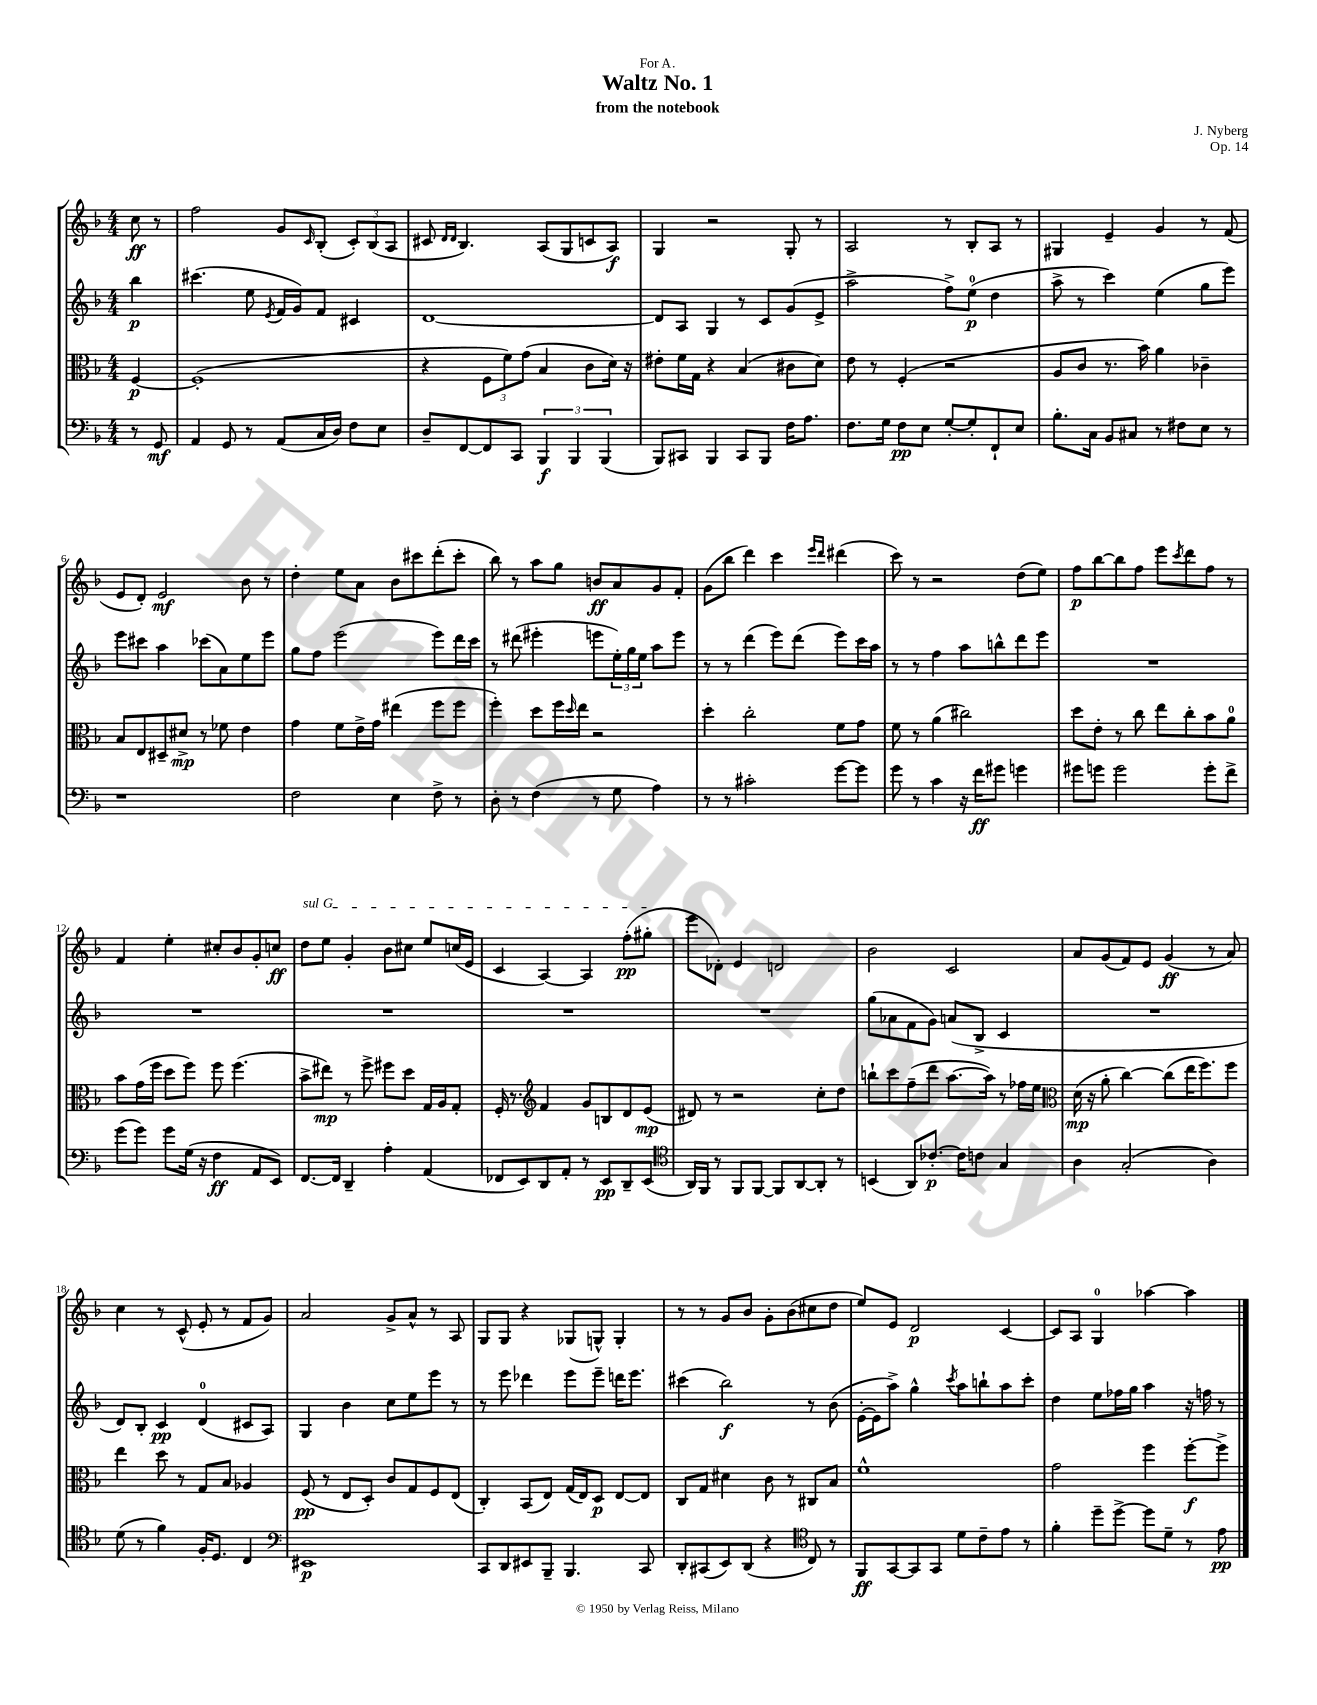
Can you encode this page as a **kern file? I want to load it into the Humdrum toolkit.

**kern	**dynam	**kern	**dynam	**kern	**dynam	**kern	**dynam
*part4	*part4	*part3	*part3	*part2	*part2	*part1	*part1
*staff4	*staff4	*staff3	*staff3	*staff2	*staff2	*staff1	*staff1
*clefF4	*	*clefC3	*	*clefG2	*	*clefG2	*
*k[b-]	*	*k[b-]	*	*k[b-]	*	*k[b-]	*
*M4/4	*	*M4/4	*	*M4/4	*	*M4/4	*
=	=	=	=	=	=	=	=
8r	.	[4F/	p	4bb-\	p	8cc\	ff
8GG/	mf	.	.	.	.	8r	.
=1	=1	=1	=1	=1	=1	=1	=1
4AA/	.	(1F']	.	(4.ccc#X\	.	2ff\	.
8GG/	.	.	.	.	.	.	.
8r	.	.	.	8ee\	.	.	.
.	.	.	.	8qe/	.	.	.
(8AA/L	.	.	.	16f/LL	.	8g/L	.
.	.	.	.	16g/J)	.	.	.
.	.	.	.	.	.	16qqc/	.
16C/L	.	.	.	8f/J	.	(8B-'/J	.
16D/JJ)	.	.	.	.	.	.	.
8F\L	.	.	.	4c#X/	.	12c'/L)	.
.	.	.	.	.	.	(12B-/	.
8E\J	.	.	.	.	.	.	.
.	.	.	.	.	.	12A/J	.
=2	=2	=2	=2	=2	=2	=2	=2
8D~/L	.	4r	.	[1d	.	8c#X/	.
.	.	.	.	.	.	16qqd/LL	.
.	.	.	.	.	.	16qqd/JJ	.
[8FF/	.	.	.	.	.	4.B-/)	.
8FF/]	.	12F\L	.	.	.	.	.
.	.	12f\)	.	.	.	.	.
8CC/J	.	.	.	.	.	.	.
.	.	(12g\J	.	.	.	.	.
6BBB-/	f	4B-/	.	.	.	(8A/L	.
.	.	.	.	.	.	8G/	.
6BBB-/	.	.	.	.	.	.	.
.	.	8c\L	.	.	.	8cn/	.
(6BBB-/	.	.	.	.	.	.	.
.	.	16d\Jk)	.	.	.	8A/J)	f
.	.	16r	.	.	.	.	.
=3	=3	=3	=3	=3	=3	=3	=3
8BBB-/L)	.	8e#X'\L	.	8d/L]	.	4G/	.
8CC#X/J	.	16f\L	.	8A/J	.	.	.
.	.	16G\JJ	.	.	.	.	.
4BBB-/	.	4r	.	4G/	.	2r	.
8CC#/L	.	(4B-/	.	8r	.	.	.
8BBB-/J	.	.	.	8c/L	.	.	.
16F\KL	.	8c#X\L	.	(8g/	.	8G'/	.
8.A\J	.	.	.	.	.	.	.
.	.	8d\J)	.	8e^/J	.	8r	.
=4	=4	=4	=4	=4	=4	=4	=4
8.F\L	.	8e\	.	2aa^\	.	2A/	.
.	.	8r	.	.	.	.	.
16G\Jk	.	.	.	.	.	.	.
8F\L	pp	(4F'/	.	.	.	.	.
8E\J	.	.	.	.	.	.	.
[8G'/L	.	2r	.	8ff^\L)	.	8r	.
8G'/]	.	.	.	(8ee\J	p	8B-'/L	.
8FF`/	.	.	.	4dd\	.	8A/J	.
8E/J	.	.	.	.	.	8r	.
=5	=5	=5	=5	=5	=5	=5	=5
8.B-'\L	.	8A/L	.	8aa^\	.	4G#X/	.
.	.	8c/J	.	8r	.	.	.
16C\Jk	.	.	.	.	.	.	.
8BB-/L	.	8.r	.	4ccc\)	.	4e~/	.
8C#X/J	.	.	.	.	.	.	.
.	.	16b-\)	.	.	.	.	.
8r	.	4a\	.	(4ee\	.	4g/	.
8F#X\L	.	.	.	.	.	.	.
8E\J	.	4c-X~\	.	8gg\L	.	8r	.
8r	.	.	.	8eee\J)	.	(8f/	.
!!LO:LB:g=z
=6	=6	=6	=6	=6	=6	=6	=6
1r	.	8B-/L	.	8eee\L	.	8e/L	.
.	.	8E/	.	8ccc#X\J	.	8d'/J)	.
.	.	8D#X~/	.	4aa\	.	2e/	mf
.	.	8d#X^/J	mp	.	.	.	.
.	.	8r	.	(8ccc-X\L	.	.	.
.	.	8f-X\	.	8a\)	.	.	.
.	.	4e\	.	8ee\	.	8b-\	.
.	.	.	.	8eee\J	.	8r	.
=7	=7	=7	=7	=7	=7	=7	=7
2F\	.	4g\	.	8gg\L	.	4dd'\	.
.	.	.	.	8ff\J	.	.	.
.	.	8f\L	.	(2eee\	.	8ee\L	.
.	.	16e^\L	.	.	.	8a\J	.
.	.	16g\JJ	.	.	.	.	.
4E\	.	(4ee#X\	.	.	.	8b-\L	.
.	.	.	.	.	.	8ccc#X\	.
8F^\	.	8ff\L	.	8eee\L)	.	(8ddd'\	.
8r	.	8ff\J	.	16ddd\L	.	8ccc#'\J	.
.	.	.	.	16ccc\JJ	.	.	.
=8	=8	=8	=8	=8	=8	=8	=8
8D'\	.	4ff'\)	.	8r	.	8bb-\)	.
8r	.	.	.	(8ddd#X\	.	8r	.
(4F\	.	8dd\L	.	4eee#X'\	.	8aa\L	.
.	.	16ff\L	.	.	.	8gg\J	.
.	.	16qqdd/	.	.	.	.	.
.	.	16ee\JJ	.	.	.	.	.
8r	.	2r	.	8eeen\L	.	8bn/L	ff
8G\	.	.	.	24ee'\L)	.	8a/	.
.	.	.	.	24gg\	.	.	.
.	.	.	.	24ee\JJ	.	.	.
4A\)	.	.	.	8aa\L	.	8g/	.
.	.	.	.	8eee\J	.	8f'/J	.
=9	=9	=9	=9	=9	=9	=9	=9
8r	.	4dd'\	.	8r	.	(8g\L	.
8r	.	.	.	8r	.	8bb-\J	.
2c#X'\	.	2cc'\	.	(4ddd\	.	4ddd\)	.
.	.	.	.	8eee\L)	.	4ccc\	.
.	.	.	.	(8ddd\J	.	.	.
.	.	.	.	.	.	16qqeee/LL	.
.	.	.	.	.	.	16qqddd/JJ	.
[8g\L	.	8f\L	.	8eee\L)	.	(4ddd#X\	.
8g\J]	.	8g\J	.	16ccc\L	.	.	.
.	.	.	.	16aa\JJ	.	.	.
=10	=10	=10	=10	=10	=10	=10	=10
8g\	.	8f\	.	8r	.	8ccc\)	.
8r	.	8r	.	8r	.	8r	.
4c\	.	(4a\	.	4ff\	.	2r	.
16r	.	2cc#X\)	.	8aa\L	.	.	.
16f\KL	ff	.	.	.	.	.	.
8g#X\J	.	.	.	8bbn^^\	.	.	.
4gn\	.	.	.	8ddd\	.	(8dd\L	.
.	.	.	.	8eee\J	.	8ee\J)	.
=11	=11	=11	=11	=11	=11	=11	=11
8g#X\L	.	8dd\L	.	1r	.	8ff\L	p
8gn\J	.	8e'\J	.	.	.	[8bb-\	.
2g\	.	8r	.	.	.	8bb-\]	.
.	.	8cc\	.	.	.	8ff\J	.
.	.	8ee\L	.	.	.	8eee\L	.
.	.	.	.	.	.	8qccc/	.
.	.	8cc'\	.	.	.	8ddd\	.
8g'\L	.	8b-\	.	.	.	8ff\J	.
8f^\J	.	8a\J	.	.	.	8r	.
!!LO:LB:g=z
=12	=12	=12	=12	=12	=12	=12	=12
(8g\L	.	8b-\L	.	1r	.	4f/	.
8g\J)	.	(16g\L	.	.	.	.	.
.	.	16ff\JJ	.	.	.	.	.
8g\L	.	8dd\L	.	.	.	4ee'\	.
(16G\Jk	.	8ff\J)	.	.	.	.	.
16r	.	.	.	.	.	.	.
4F\	ff	8ff\	.	.	.	8cc#X'/L	.
.	.	(4.ff\	.	.	.	8b-/	.
8AA/L	.	.	.	.	.	8g'/	.
8EE/J)	.	.	.	.	.	8ccn/J	ff
=13	=13	=13	=13	=13	=13	=13	=13
!	!	!	!	!	!	!LO:TX:a:i:t=sul G	!
[8.FF/L	.	8b-^\L	.	1r	.	8dd\L	.
.	.	8ee#X\J)	mp	.	.	8ee\J	.
16FF/Jk]	.	.	.	.	.	.	.
4DD~/	.	8r	.	.	.	4g'/	.
.	.	8ff^\	.	.	.	.	.
4A'\	.	8ff#X\L	.	.	.	8b-\L	.
.	.	8dd\J	.	.	.	8cc#X\J	.
(4AA/	.	16G/LL	.	.	.	8ee/L	.
.	.	16A/J	.	.	.	.	.
.	.	8G'/J	.	.	.	(16ccn/L	.
.	.	.	.	.	.	16e/JJ	.
=14	=14	=14	=14	=14	=14	=14	=14
8FF-X/L	.	16F'/	.	1r	.	4c/	.
.	.	8.r	.	.	.	.	.
8EE/)	.	.	.	.	.	.	.
*	*	*clefG2	*	*	*	*	*
8DD/	.	4f/	.	.	.	[4A/)	.
8AA'/J	.	.	.	.	.	.	.
8r	.	8g/L	.	.	.	4A/]	.
8EE/L	pp	8Bn/	.	.	.	.	.
8DD~/	.	8d/	.	.	.	(8ff'\L	pp
(8EE/J	.	(8e/J	mp	.	.	8gg#X'\J	.
=15	=15	=15	=15	=15	=15	=15	=15
*clefC4	*	*	*	*	*	*	*
16AA/LL)	.	8d#X/)	.	1r	.	8eee\L	.
16FF/JJ	.	.	.	.	.	.	.
8r	.	8r	.	.	.	8d-X'\J)	.
8FF/L	.	2r	.	.	.	4e/	.
[8FF/J	.	.	.	.	.	.	.
8FF/L]	.	.	.	.	.	2dn/	.
[8AA/	.	.	.	.	.	.	.
8AA'/J]	.	8cc'\L	.	.	.	.	.
8r	.	8dd\J	.	.	.	.	.
=16	=16	=16	=16	=16	=16	=16	=16
(4BBn/	.	8bbn`\L	.	(8gg\L	.	2b-\	.
.	.	8ccc\	.	8a-X\	.	.	.
8AA/L)	.	(8ff~\	.	8f\	.	.	.
[8.c-X'/J	p	8ddd\J	.	8g\J)	.	.	.
.	.	[8.aa\L	.	(8an/L	.	2c/	.
16c-\KL]	.	.	.	.	.	.	.
8cn\J	.	.	.	8B-^/J	.	.	.
.	.	16aa\Jk])	.	.	.	.	.
4G/	.	8r	.	4c/	.	.	.
.	.	16ff-X\LL	.	.	.	.	.
.	.	16ee\JJ	.	.	.	.	.
=17	=17	=17	=17	=17	=17	=17	=17
*	*	*clefC3	*	*	*	*	*
4A\	.	(16d\	mp	1r	.	8a/L	.
.	.	16r	.	.	.	.	.
.	.	8a'\	.	.	.	(8g/	.
(2G'/	.	[4cc\)	.	.	.	8f/)	.
.	.	.	.	.	.	8e/J	.
.	.	(8cc\L]	.	.	.	(4g/	ff
.	.	16ee\K	.	.	.	.	.
.	.	8.ff\)	.	.	.	.	.
4A\)	.	.	.	.	.	8r	.
.	.	8ff\J	.	.	.	8a/)	.
!!LO:LB:g=z
=18	=18	=18	=18	=18	=18	=18	=18
(8d\	.	4ee\	.	8d/L)	.	4cc\	.
8r	.	.	.	8B-'/J	.	.	.
4f\)	.	8dd\	.	4c/	pp	8r	.
.	.	8r	.	.	.	(8c^^/	.
16F'/KL	.	8G/L	.	(4d/	.	8e'/	.
8.D/J	.	.	.	.	.	.	.
.	.	8B-/J	.	.	.	8r	.
4C/	.	4A-X/	.	8c#X/L	.	8f/L	.
.	.	.	.	8A/J)	.	8g/J)	.
=19	=19	=19	=19	=19	=19	=19	=19
*clefF4	*	*	*	*	*	*	*
1EE#X	p	(8F/	pp	4G/	.	2a/	.
.	.	8r	.	.	.	.	.
.	.	8E/L	.	4b-\	.	.	.
.	.	8D'/J)	.	.	.	.	.
.	.	8c/L	.	8cc\L	.	8g^/L	.
.	.	8G/	.	8ee\	.	8a^^/J	.
.	.	8F/	.	8eee\J	.	8r	.
.	.	(8E/J	.	8r	.	8A/	.
=20	=20	=20	=20	=20	=20	=20	=20
8CC/L	.	4C'/)	.	8r	.	8G/L	.
8DD/	.	.	.	8eee\	.	8G/J	.
8EE#X/	.	(8BB-/L	.	4ddd-X\	.	4r	.
8BBB-~/J	.	8E/J)	.	.	.	.	.
4.BBB-/	.	(16G/LL	.	8eee\L	.	(8G-X/L	.
.	.	16E/J)	.	.	.	.	.
.	.	8D/J	p	8eee~\J	.	8Gn^^/J)	.
.	.	[8E/L	.	16dddn\KL	.	4G'/	.
.	.	.	.	8.eee\J	.	.	.
8CC/	.	8E/J]	.	.	.	.	.
=21	=21	=21	=21	=21	=21	=21	=21
8DD'/L	.	8C/L	.	(4ccc#X\	.	8r	.
(8CC#X/	.	8G/J	.	.	.	8r	.
8EE/)	.	4d#X\	.	2bb-\)	f	8g/L	.
(8DD/J	.	.	.	.	.	8b-/J	.
4r	.	8c\	.	.	.	8g'\L	.
.	.	8r	.	.	.	(8b-\	.
*clefC4	*	*	*	*	*	*	*
8C/)	.	8C#X/L	.	8r	.	8cc#X\	.
8r	.	8B-/J	.	(8b-\	.	8dd\J	.
=22	=22	=22	=22	=22	=22	=22	=22
8FF/L	ff	1f^^	.	[16e'\LL	.	8ee/L)	.
.	.	.	.	16e\J]	.	.	.
[8GG/	.	.	.	8aa^\J)	.	8e/J	.
8GG/]	.	.	.	4gg^^\	.	2d/	p
8GG/J	.	.	.	.	.	.	.
.	.	.	.	8qccc/	.	.	.
8d\L	.	.	.	8aa\L	.	.	.
8c~\	.	.	.	8bbn`\	.	.	.
8e\J	.	.	.	8aa\	.	[4c/	.
8r	.	.	.	8ccc'\J	.	.	.
=23	=23	=23	=23	=23	=23	=23	=23
4f'\	.	2g\	.	4dd\	.	8c/L]	.
.	.	.	.	.	.	8A/J	.
8dd~\L	.	.	.	8ee\L	.	4G/	.
[8dd^\J	.	.	.	16ff-X\L	.	.	.
.	.	.	.	16gg\JJ	.	.	.
8dd\L]	.	4ff\	.	4aa\	.	[4aa-X\	.
8d~\J	.	.	.	.	.	.	.
8r	.	[8ff'\L	f	16r	.	4aa-\]	.
.	.	.	.	16ffn\	.	.	.
8e\	pp	8ff^\J]	.	8r	.	.	.
==	==	==	==	==	==	==	==
*-	*-	*-	*-	*-	*-	*-	*-
